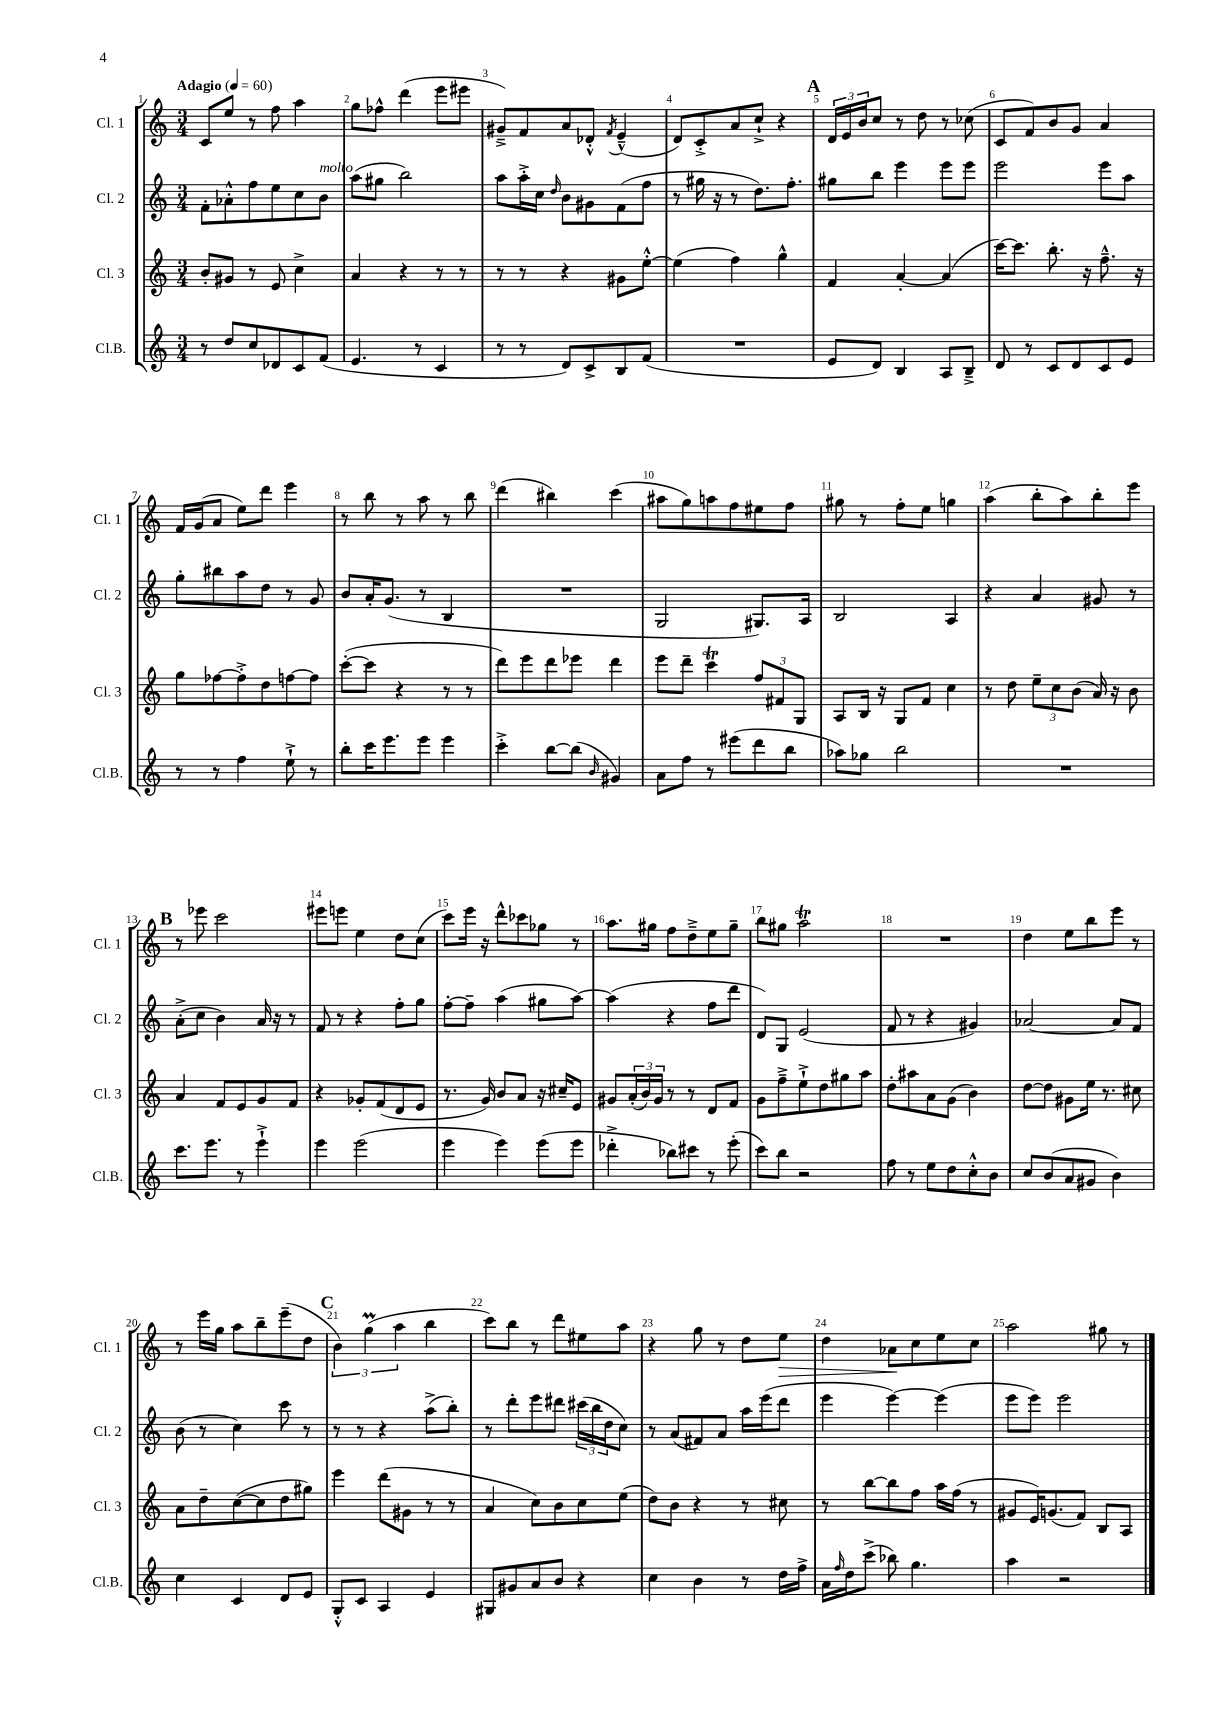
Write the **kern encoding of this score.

**kern	**kern	**kern	**kern	**dynam
*part4	*part3	*part2	*part1	*part1
*staff4	*staff3	*staff2	*staff1	*staff1
*I"Cl.B.	*I"Cl. 3	*I"Cl. 2	*I"Cl. 1	*
*I'Cl.B.	*I'Cl. 3	*I'Cl. 2	*I'Cl. 1	*
*clefG2	*clefG2	*clefG2	*clefG2	*
*k[]	*k[]	*k[]	*k[]	*
*M3/4	*M3/4	*M3/4	*M3/4	*
*MM60	*MM60	*MM60	*MM60	*
=1	=1	=1	=1	=1
!	!	!	!LO:TX:a:B:t=Adagio	!
8r	8b'/L	8f'\L	8c/L	.
8dd/L	8g#X/J	8a-X'^^\	8ee/J	.
8cc/	8r	8ff\	8r	.
8d-X/	8e/	8ee\	8ff\	.
8c/	4cc^\	8cc\	4aa\	.
!	!	!LO:TX:a:i:t=molto	!	!
(8f/J	.	8b\J	.	.
=2	=2	=2	=2	=2
4.e/	4a/	(8aa\L	8gg\L	.
.	.	8gg#X\J	8ff-X^^\J	.
.	4r	2bb\)	(4ddd\	.
8r	.	.	.	.
4c/	8r	.	8eee\L	.
.	8r	.	8eee#X\J	.
=3	=3	=3	=3	=3
8r	8r	8aa\L	8g#X~^/L)	.
8r	8r	16aa'^\L	8f/	.
.	.	16cc\JJ	.	.
.	.	16qqdd/	.	.
8d/L)	4r	8b\L	8a/	.
8c^/	.	8g#X\	8d-X'^^/J	.
.	.	.	8qf/	.
8B/	8g#X\L	(8f\	(4e~^^/	.
(8f/J	[8ee'^^\J	8ff\J	.	.
=4	=4	=4	=4	=4
2.r	(4ee\]	8r	8d/L)	.
.	.	16gg#X\	8c'^/	.
.	.	16r	.	.
.	4ff\)	8r	8a/	.
.	.	8.dd\L)	8cc`^/J	.
.	4gg^^\	.	4r	.
.	.	8.ff'\J	.	.
!!LO:REH:place=s1:t=A
=5	=5	=5	=5	=5
8e/L	4f/	8gg#X\L	24d/LL	.
.	.	.	24e/	.
.	.	.	24b/J	.
8d/J)	.	8bb\J	8cc/J	.
4B/	[4a'/	4eee\	8r	.
.	.	.	8dd\	.
8A/L	(4a/]	8eee\L	8r	.
8B~^/J	.	8eee\J	(8cc-X\	.
=6	=6	=6	=6	=6
8d/	[16ccc\KL)	2eee\	8c/L	.
.	8.ccc\J]	.	.	.
8r	.	.	8f/)	.
8c/L	8.bb'\	.	8b/	.
8d/	.	.	8g/J	.
.	16r	.	.	.
8c/	8.ff~^^\	8eee\L	4a/	.
8e/J	.	8aa\J	.	.
.	16r	.	.	.
!!LO:LB:g=z
=7	=7	=7	=7	=7
8r	8gg\L	8gg'\L	16f/LL	.
.	.	.	(16g/J	.
8r	[8ff-X\	8bb#X\	8a/J	.
4ff\	8ff-'^\]	8aa\	8ee\L)	.
.	8dd\	8dd\J	8ddd\J	.
8ee`^\	[8ffn\	8r	4eee\	.
8r	8ff\J]	8g/	.	.
=8	=8	=8	=8	=8
8bb'\L	([8ccc'\L	8b/L	8r	.
16ccc\K	8ccc\J]	16a'/K	8bb\	.
8.eee\	.	(8.g/J	.	.
.	4r	.	8r	.
8eee\J	.	8r	8aa\	.
4eee\	8r	4B/	8r	.
.	8r	.	8bb\	.
=9	=9	=9	=9	=9
4ccc'^\	8ddd\L)	2.r	(4ddd\	.
.	8eee\	.	.	.
[8bb\L	8ddd\	.	4bb#X\)	.
(8bb\J]	8eee-X\J	.	.	.
16qqb/	.	.	.	.
4g#X/)	4ddd\	.	(4ccc\	.
=10	=10	=10	=10	=10
8a\L	8eee\L	2G/	8aa#X\L	.
8ff\J	8ddd~\J	.	8gg\)	.
8r	4cccT\	.	8aan\	.
(8eee#X\L	.	.	8ff\	.
8ddd\	12ff/L	8.G#X/L)	8ee#X\	.
.	12f#X/	.	.	.
8bb\J	.	.	8ff\J	.
.	12G/J	.	.	.
.	.	16A/Jk	.	.
=11	=11	=11	=11	=11
8aa-X\L)	8A/L	2B/	8gg#X\	.
8gg-X\J	16B/Jk	.	8r	.
.	16r	.	.	.
2bb\	8G/L	.	8ff'\L	.
.	8f/J	.	8ee\J	.
.	4cc\	4A/	4ggn\	.
=12	=12	=12	=12	=12
2.r	8r	4r	(4aa\	.
.	8dd\	.	.	.
.	12ee~\L	4a/	8bb'\L	.
.	12cc\	.	.	.
.	.	.	8aa\)	.
.	(12b\J	.	.	.
.	16a/)	8g#X/	8bb'\	.
.	16r	.	.	.
.	8b\	8r	8eee\J	.
!!LO:LB:g=z
!!LO:REH:place=s1:t=B
=13	=13	=13	=13	=13
8.ccc\L	4a/	(8a'^\L	8r	.
.	.	8cc\J	8eee-X\	.
8.eee\J	.	.	.	.
.	8f/L	4b\)	2ccc\	.
8r	8e/	.	.	.
4eee`^\	8g/	16a/	.	.
.	.	16r	.	.
.	8f/J	8r	.	.
=14	=14	=14	=14	=14
4eee\	4r	8f/	8eee#X\L	.
.	.	8r	8eeen\J	.
(2eee\	8g-X'/L	4r	4ee\	.
.	(8f/	.	.	.
.	8d/	8ff'\L	8dd\L	.
.	8e/J	8gg\J	(8cc\J	.
=15	=15	=15	=15	=15
4eee\	8.r	[8ff'\L	8ccc\L)	.
.	.	8ff~\J]	16eee\Jk	.
.	16g/)	.	16r	.
4eee\)	8b/L	(4aa\	8ddd^^\L	.
.	8a/J	.	8ccc-X\	.
(8eee\L	16r	8gg#X\L	8gg-X\J	.
.	16cc#X~/KL	.	.	.
8eee\J	8e/J	[8aa\J)	8r	.
=16	=16	=16	=16	=16
4ddd-X'^\	8g#X/L	(4aa\]	8.aa\L	.
.	(24a'/L	.	.	.
.	24b/)	.	.	.
.	.	.	16gg#X\Jk	.
.	24g#/JJ	.	.	.
8bb-X\L)	8r	4r	8ff\L	.
8ccc#X\J	8r	.	8dd~^\	.
8r	8d/L	8ff\L	8ee\	.
(8eee'\	8f/J	8ddd\J	8gg#~\J	.
=17	=17	=17	=17	=17
8ccc\L)	8g\L	8d/L)	8bb\L	.
8bb\J	8ff~^\	8G/J	8gg#X\J	.
2r	8ee`^\	(2e/	2aaT\	.
.	8dd\	.	.	.
.	8gg#X\	.	.	.
.	8aa\J	.	.	.
=18	=18	=18	=18	=18
8ff\	8dd'\L	8f/	2.r	.
8r	8aa#X\	8r	.	.
8ee\L	8a\	4r	.	.
8dd\	(8g\J	.	.	.
8cc'^^\	4b\)	4g#X/)	.	.
8b\J	.	.	.	.
=19	=19	=19	=19	=19
8cc/L	[8dd\L	[2a-X/	4dd\	.
(8b/	8dd\J]	.	.	.
8a/	8g#X\L	.	8ee\L	.
8g#X/J	16ee\Jk	.	8bb\	.
.	8.r	.	.	.
4b\)	.	8a-/L]	8eee\J	.
.	8cc#X\	8f/J	8r	.
!!LO:LB:g=z
=20	=20	=20	=20	=20
4cc\	8a\L	(8b\	8r	.
.	8dd~\	8r	16eee\LL	.
.	.	.	16gg\JJ	.
4c/	([8cc\	4cc\)	8aa\L	.
.	8cc\]	.	8bb~\	.
8d/L	8dd\	8ccc\	(8eee~\	.
8e/J	8gg#X\J)	8r	8dd\J	.
!!LO:REH:place=s1:t=C
=21	=21	=21	=21	=21
8G'^^/L	4eee\	8r	6b\)	.
8c/J	.	8r	.	.
.	.	.	(6ggM\	.
4A/	(8ddd\L	4r	.	.
.	.	.	6aa\	.
.	8g#X\J	.	.	.
4e/	8r	(8aa^\L	4bb\	.
.	8r	8bb'\J)	.	.
=22	=22	=22	=22	=22
8G#X/L	4a/	8r	8ccc\L)	.
8g#X/	.	8ddd'\L	8bb\J	.
8a/	8cc\L)	8eee\	8r	.
8b/J	8b\	8ddd#X\J	8ddd\L	.
4r	8cc\	(24ccc#X\LL	8ee#X\	.
.	.	24bb\	.	.
.	.	24dd\J	.	.
.	(8ee\J	8cc\J)	8aa\J	.
=23	=23	=23	=23	=23
4cc\	8dd\L)	8r	4r	.
.	8b\J	(8a/L	.	.
4b\	4r	8f#X/)	8gg\	.
.	.	8a/J	8r	.
8r	8r	16aa\LL	8dd\L	.
.	.	(16eee\J	.	.
!	!	!	!	!LO:HP:b
16dd\LL	8cc#X\	8ddd\J	8ee\J	>
16ff^\JJ	.	.	.	.
=24	=24	=24	=24	=24
16a\LL	8r	4eee\	4dd\	.
16qqff/	.	.	.	.
16dd\J	.	.	.	.
(8ccc^\J	[8bb\L	.	.	.
8bb-X\)	8bb\]	[4eee\)	8a-X\L	.
4.gg\	8ff\J	.	8cc\	]
.	16aa\LL	(4eee\]	8ee\	.
.	(16ff\JJ	.	.	.
.	8r	.	8cc\J	.
=25	=25	=25	=25	=25
4aa\	8g#X/L	8eee\L	2aa\	.
.	16e/K)	8eee\J)	.	.
.	(8.gn/	.	.	.
2r	.	2eee\	.	.
.	8f/J)	.	.	.
.	8B/L	.	8gg#X\	.
.	8A/J	.	8r	.
==	==	==	==	==
*-	*-	*-	*-	*-
